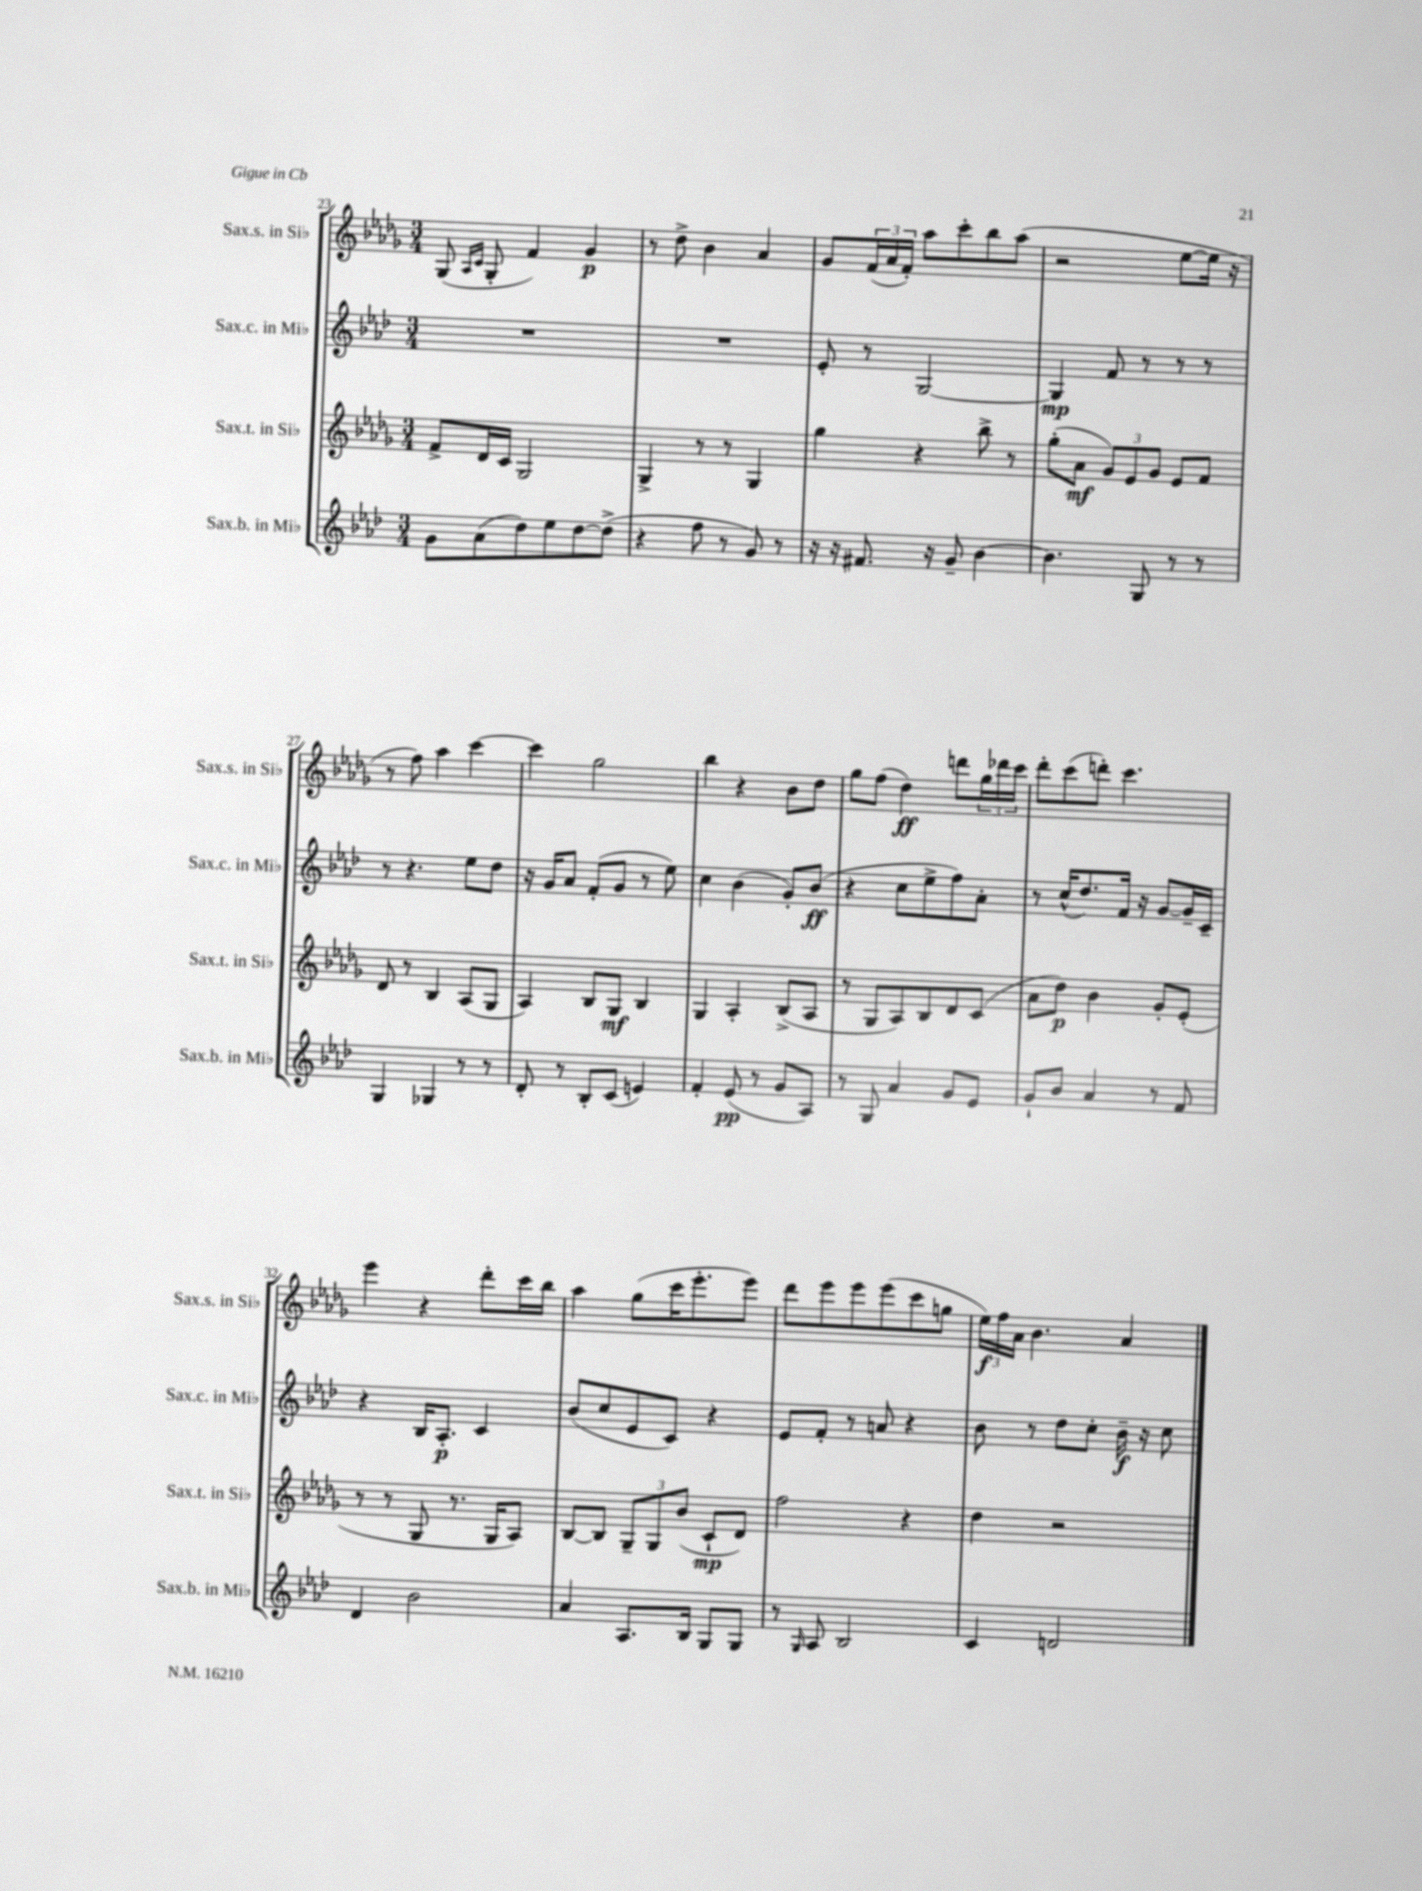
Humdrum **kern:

**kern	**dynam	**kern	**dynam	**kern	**dynam	**kern	**dynam
*part4	*part4	*part3	*part3	*part2	*part2	*part1	*part1
*staff4	*staff4	*staff3	*staff3	*staff2	*staff2	*staff1	*staff1
*I"Sax.b. in Mi♭	*	*I"Sax.t. in Si♭	*	*I"Sax.c. in Mi♭	*	*I"Sax.s. in Si♭	*
*I'Sax.b. in Mi♭	*	*I'Sax.t. in Si♭	*	*I'Sax.c. in Mi♭	*	*I'Sax.s. in Si♭	*
*clefG2	*	*clefG2	*	*clefG2	*	*clefG2	*
*k[b-e-a-d-]	*	*k[b-e-a-d-g-]	*	*k[b-e-a-d-]	*	*k[b-e-a-d-g-]	*
*M3/4	*	*M3/4	*	*M3/4	*	*M3/4	*
=23	=23	=23	=23	=23	=23	=23	=23
8g\L	.	8f^/L	.	2.r	.	(8G-/	.
.	.	.	.	.	.	16qqA-/LL	.
.	.	.	.	.	.	16qqc/JJ	.
(8a-\	.	16d-/L	.	.	.	8G-'/	.
.	.	16c/JJ	.	.	.	.	.
8dd-\)	.	2G-/	.	.	.	4f/)	.
8ee-\	.	.	.	.	.	.	.
[8dd-\	.	.	.	.	.	4g-/	p
(8dd-^\J]	.	.	.	.	.	.	.
=24	=24	=24	=24	=24	=24	=24	=24
4r	.	4G-^/	.	2.r	.	8r	.
.	.	.	.	.	.	8dd-^\	.
8ff\	.	8r	.	.	.	4b-\	.
8r	.	8r	.	.	.	.	.
8g/)	.	4G-/	.	.	.	4a-/	.
8r	.	.	.	.	.	.	.
=25	=25	=25	=25	=25	=25	=25	=25
16r	.	4gg-\	.	8e-'/	.	8g-/L	.
16r	.	.	.	.	.	.	.
8.f#X/	.	.	.	8r	.	(24f/L	.
.	.	.	.	.	.	24a-/	.
.	.	.	.	.	.	24f'/JJ)	.
.	.	4r	.	[2G/	.	8aa-\L	.
16r	.	.	.	.	.	.	.
8g~/	.	.	.	.	.	8ccc'\	.
[4b-\	.	8bb-^\	.	.	.	8bb-\	.
.	.	8r	.	.	.	(8aa-\J	.
=26	=26	=26	=26	=26	=26	=26	=26
4.b-\]	.	(8gg-'\L	.	4G/]	mp	2r	.
.	.	8a-\J	mf	.	.	.	.
.	.	12g-/L)	.	8f/	.	.	.
.	.	12e-/	.	.	.	.	.
8G/	.	.	.	8r	.	.	.
.	.	12g-/J	.	.	.	.	.
8r	.	8e-/L	.	8r	.	[8ee-\L	.
8r	.	8f/J	.	8r	.	16ee-\Jk]	.
.	.	.	.	.	.	16r	.
!!LO:LB:g=z
=27	=27	=27	=27	=27	=27	=27	=27
4G/	.	8d-/	.	8r	.	8r	.
.	.	8r	.	4.r	.	8ff\)	.
4G-X/	.	4B-/	.	.	.	4aa-\	.
8r	.	(8A-/L	.	8ee-\L	.	[4ccc\	.
8r	.	8G-/J	.	8dd-\J	.	.	.
=28	=28	=28	=28	=28	=28	=28	=28
8d-'/	.	4A-/)	.	16r	.	4ccc\]	.
.	.	.	.	16g/KL	.	.	.
8r	.	.	.	8a-/J	.	.	.
8B-'/L	.	8B-/L	.	(8f'/L	.	2gg-\	.
(8c/J	.	8G-/J	mf	8g/J	.	.	.
4en/)	.	4B-/	.	8r	.	.	.
.	.	.	.	8ee-\)	.	.	.
=29	=29	=29	=29	=29	=29	=29	=29
4f'/	.	4G-/	.	4cc\	.	4bb-\	.
(8e-/	pp	4A-'/	.	(4b-\	.	4r	.
8r	.	.	.	.	.	.	.
8g/L	.	(8B-^/L	.	8g'/L)	.	8b-\L	.
8A-/J)	.	8A-/J	.	(8b-/J	ff	8dd-\J	.
=30	=30	=30	=30	=30	=30	=30	=30
8r	.	8r	.	4r	.	8gg-\L	.
8G/	.	8G-/L	.	.	.	(8ff\J	.
4a-/	.	8A-/)	.	8cc\L	.	4dd-\)	ff
.	.	8B-/	.	8ee-^\	.	.	.
8g/L	.	8d-/	.	8ff\)	.	8dddn\L	.
8e-/J	.	(8c/J	.	8a-'\J	.	24gg-\L	.
.	.	.	.	.	.	24ddd-X\	.
.	.	.	.	.	.	24ccc\JJ	.
=31	=31	=31	=31	=31	=31	=31	=31
8g`/L	.	8a-\L	.	8r	.	8ddd-'\L	.
8b-/J	.	8dd-\J)	p	(16cc^^/KL	.	(8ccc\	.
.	.	.	.	8.dd-/)	.	.	.
4a-/	.	4b-\	.	.	.	8dddn'\J)	.
.	.	.	.	16f/Jk	.	4.ccc\	.
.	.	.	.	16r	.	.	.
8r	.	8g-'/L	.	[8g/L	.	.	.
8f/	.	(8e-'/J	.	16g~/L]	.	.	.
.	.	.	.	16c~/JJ	.	.	.
!!LO:LB:g=z
=32	=32	=32	=32	=32	=32	=32	=32
4d-/	.	8r	.	4r	.	4eee-\	.
.	.	8r	.	.	.	.	.
2b-\	.	8G-/	.	16B-/KL	.	4r	.
.	.	.	.	8.A-'/J	p	.	.
.	.	8.r	.	.	.	.	.
.	.	.	.	4c/	.	8ddd-'\L	.
.	.	16G-/KL	.	.	.	.	.
.	.	8A-/J)	.	.	.	16ccc\L	.
.	.	.	.	.	.	16bb-\JJ	.
=33	=33	=33	=33	=33	=33	=33	=33
4a-/	.	[8B-/L	.	(8b-/L	.	4aa-\	.
.	.	8B-/J]	.	8cc/	.	.	.
8.A-/L	.	12G-~/L	.	8e-/	.	(8gg-\L	.
.	.	12G-/	.	.	.	.	.
.	.	.	.	8c/J)	.	16ccc\K	.
.	.	(12b-/J	.	.	.	.	.
16B-/Jk	.	.	.	.	.	8.eee-'\	.
8G/L	.	8c`/L	mp	4r	.	.	.
8G/J	.	8d-/J)	.	.	.	8eee-\J)	.
=34	=34	=34	=34	=34	=34	=34	=34
8r	.	2ff\	.	8e-/L	.	8ddd-\L	.
16qqG/	.	.	.	.	.	.	.
8A-/	.	.	.	8f'/J	.	8eee-\	.
2B-/	.	.	.	8r	.	8eee-\	.
.	.	.	.	8an/	.	(8eee-\	.
.	.	4r	.	4r	.	8ccc\	.
.	.	.	.	.	.	8ggn\J	.
=35	=35	=35	=35	=35	=35	=35	=35
4c/	.	4dd-\	.	8b-\	.	24ee-\LL)	f
.	.	.	.	.	.	24ff\	.
.	.	.	.	.	.	24a-\JJ	.
.	.	.	.	8r	.	4.b-\	.
2dn/	.	2r	.	8dd-\L	.	.	.
.	.	.	.	8cc'\J	.	.	.
.	.	.	.	16b-~\	f	4a-/	.
.	.	.	.	16r	.	.	.
.	.	.	.	8cc\	.	.	.
==	==	==	==	==	==	==	==
*-	*-	*-	*-	*-	*-	*-	*-
